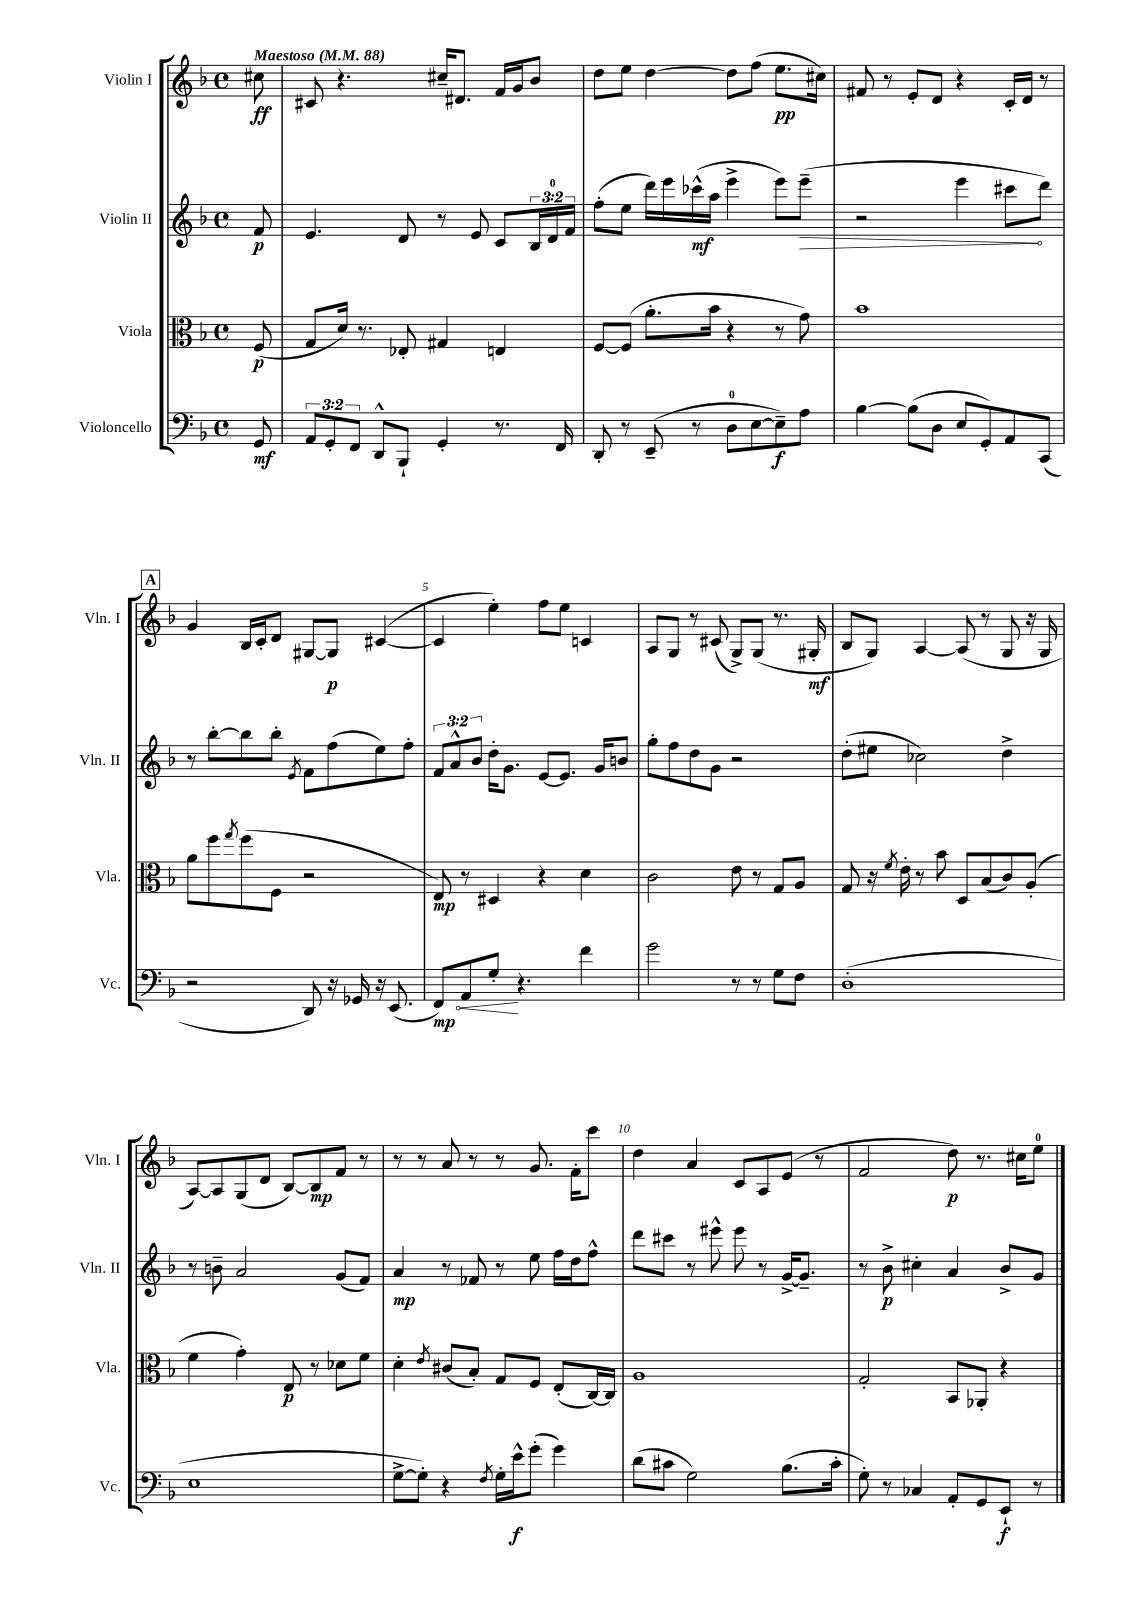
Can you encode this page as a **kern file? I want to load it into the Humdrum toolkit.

**kern	**dynam	**kern	**dynam	**kern	**dynam	**kern	**dynam
*part4	*part4	*part3	*part3	*part2	*part2	*part1	*part1
*staff4	*staff4	*staff3	*staff3	*staff2	*staff2	*staff1	*staff1
*I"Violoncello	*	*I"Viola	*	*I"Violin II	*	*I"Violin I	*
*I'Vc.	*	*I'Vla.	*	*I'Vln. II	*	*I'Vln. I	*
*clefF4	*	*clefC3	*	*clefG2	*	*clefG2	*
*k[b-]	*	*k[b-]	*	*k[b-]	*	*k[b-]	*
*M4/4	*	*M4/4	*	*M4/4	*	*M4/4	*
*met(c)	*	*met(c)	*	*met(c)	*	*met(c)	*
*MM88	*	*MM88	*	*MM88	*	*MM88	*
=	=	=	=	=	=	=	=
!	!	!	!	!	!	!LO:TX:a:B:t=Maestoso	!
8GG/	mf	(8F/	p	8f/	p	8cc#X\	ff
=1	=1	=1	=1	=1	=1	=1	=1
12AA/L	.	8G/L	.	4.e/	.	8c#X/	.
12GG'/	.	.	.	.	.	.	.
.	.	16d/Jk)	.	.	.	4.r	.
12FF/J	.	.	.	.	.	.	.
.	.	8.r	.	.	.	.	.
8DD^^/L	.	.	.	.	.	.	.
8BBB-`/J	.	8E-X'/	.	8d/	.	.	.
4GG'/	.	4G#X/	.	8r	.	16cc#X~/KL	.
.	.	.	.	.	.	8.d#X/J	.
.	.	.	.	8e/	.	.	.
8.r	.	4En/	.	8c/L	.	16f/LL	.
.	.	.	.	.	.	16g/J	.
.	.	.	.	24B-/L	.	8b-/J	.
.	.	.	.	24d/	.	.	.
16FF/	.	.	.	.	.	.	.
.	.	.	.	24f/JJ	.	.	.
=2	=2	=2	=2	=2	=2	=2	=2
8DD'/	.	[8F/L	.	(8ff'\L	.	8dd\L	.
8r	.	(8F/J]	.	8ee\J	.	8ee\J	.
(8EE~/	.	8.a'\L	.	16ddd\LL)	.	[4dd\	.
.	.	.	.	16eee\	.	.	.
8r	.	.	.	(16ccc-X^^\	mf	.	.
.	.	16b-\Jk	.	16aa\JJ	.	.	.
8D\L	.	4r	.	4eee^\	.	8dd\L]	.
[8E\	.	.	.	.	.	(8ff\J	.
8E~\])	f	8r	.	8eee\L)	.	8.ee\L	pp
!	!	!	!	!	!LO:HP:b	!	!
8A\J	.	8g\)	.	(8eee~\J	>	.	.
.	.	.	.	.	.	16cc#X\Jk)	.
=3	=3	=3	=3	=3	=3	=3	=3
[4B-\	.	1b-	.	2r	.	8f#X/	.
.	.	.	.	.	.	8r	.
(8B-\L]	.	.	.	.	.	8e'/L	.
8D\J	.	.	.	.	.	8d/J	.
8E/L	.	.	.	4eee\	.	4r	.
8GG'/)	.	.	.	.	.	.	.
8AA/	.	.	.	8ccc#X\L	.	16c'/LL	.
.	.	.	.	.	.	16d/JJ	.
(8CC/J	.	.	.	8ddd\J)	]	8r	.
!!LO:LB:g=z
!!LO:REH:place=s1:t=A
=4	=4	=4	=4	=4	=4	=4	=4
2r	.	8a\L	.	8r	.	4g/	.
.	.	8ff\	.	[8bb-'\L	.	.	.
.	.	8qgg/	.	.	.	.	.
.	.	(8ff\	.	8bb-\]	.	16B-/LL	.
.	.	.	.	.	.	16c'/J	.
.	.	8F\J	.	8bb-'\J	.	8d/J	.
.	.	.	.	8qe/	.	.	.
8DD/)	.	2r	.	8f\L	.	[8G#X/L	.
16r	.	.	.	(8ff\	.	8G#/J]	p
16GG-X/	.	.	.	.	.	.	.
16r	.	.	.	8ee\)	.	([4c#X/	.
(8.EE/	.	.	.	.	.	.	.
.	.	.	.	8ff'\J	.	.	.
=5	=5	=5	=5	=5	=5	=5	=5
!	!LO:HP:b	!	!	!	!	!	!
8FF/L)	< mp	8E/)	mp	12f/L	.	4c#/]	.
.	.	.	.	12a^^/	.	.	.
8AA/	.	8r	.	.	.	.	.
.	.	.	.	12b-/J	.	.	.
8G'/J	.	4D#X/	.	16dd'\KL	.	4ee'\)	.
.	.	.	.	8.g\J	.	.	.
4.r	[	.	.	.	.	.	.
.	.	4r	.	[8e/L	.	8ff\L	.
.	.	.	.	8.e/J]	.	8ee\J	.
4f\	.	4d\	.	.	.	4cn/	.
.	.	.	.	16g/KL	.	.	.
.	.	.	.	8bn/J	.	.	.
=6	=6	=6	=6	=6	=6	=6	=6
2g\	.	2c\	.	8gg'\L	.	8A/L	.
.	.	.	.	8ff\	.	8G/J	.
.	.	.	.	8dd\	.	8r	.
.	.	.	.	8g\J	.	(8c#X/	.
8r	.	8e\	.	2r	.	8G^/L)	.
8r	.	8r	.	.	.	(8G/J	.
8G\L	.	8G/L	.	.	.	8.r	.
8F\J	.	8A/J	.	.	.	.	.
.	.	.	.	.	.	16G#X'/	mf
=7	=7	=7	=7	=7	=7	=7	=7
(1D'	.	8G/	.	(8dd'\L	.	8B-/L	.
.	.	16r	.	8ee#X\J	.	8G/J)	.
.	.	8qf/	.	.	.	.	.
.	.	16e'\	.	.	.	.	.
.	.	8r	.	2cc-X\)	.	[4A/	.
.	.	8b-\	.	.	.	.	.
.	.	8D/L	.	.	.	(8A/]	.
.	.	(8B-/	.	.	.	8r	.
.	.	8c/)	.	4dd^\	.	8G/	.
.	.	(8A'/J	.	.	.	16r	.
.	.	.	.	.	.	16G/	.
!!LO:LB:g=z
=8	=8	=8	=8	=8	=8	=8	=8
1E	.	4f\	.	8r	.	[8A/L)	.
.	.	.	.	8bn~\	.	8A/]	.
.	.	4g'\)	.	2a/	.	(8G/	.
.	.	.	.	.	.	8d/J	.
.	.	8E/	p	.	.	[8B-/L)	.
.	.	8r	.	.	.	8B-/]	mp
.	.	8d-X\L	.	(8g/L	.	8f/J	.
.	.	8f\J	.	8f/J)	.	8r	.
=9	=9	=9	=9	=9	=9	=9	=9
[8G^\L	.	4d'\	.	4a/	mp	8r	.
8G'\J])	.	.	.	.	.	8r	.
.	.	8qe/	.	.	.	.	.
4r	.	(8c#X/L	.	8r	.	8a/	.
.	.	8B-'/J)	.	8f-X/	.	8r	.
8qF/	.	.	.	.	.	.	.
16G'\LL	.	8G/L	.	8r	.	8r	.
16e^^\J	f	.	.	.	.	.	.
(8g'\J	.	8F/J	.	8ee\	.	8.g/	.
4g\)	.	(8E'/L	.	16ff\LL	.	.	.
.	.	.	.	16dd\J	.	16f'\KL	.
.	.	[16C/L)	.	8ff^^\J	.	8ccc\J	.
.	.	16C/JJ]	.	.	.	.	.
=10	=10	=10	=10	=10	=10	=10	=10
(8d\L	.	1A	.	8ddd\L	.	4dd\	.
8c#X\J	.	.	.	8ccc#X\J	.	.	.
2G\)	.	.	.	8r	.	4a/	.
.	.	.	.	8eee#X^^\	.	.	.
.	.	.	.	8eee#\	.	8c/L	.
.	.	.	.	8r	.	8A/	.
(8.B-\L	.	.	.	[16g^/KL	.	(8e/J	.
.	.	.	.	8.g~/J]	.	.	.
.	.	.	.	.	.	8r	.
16c#'\Jk	.	.	.	.	.	.	.
=11	=11	=11	=11	=11	=11	=11	=11
8G'\)	.	2G'/	.	8r	.	2f/	.
8r	.	.	.	8b-^\	p	.	.
4C-X/	.	.	.	4cc#X'\	.	.	.
8AA'/L	.	8BB-/L	.	4a/	.	8dd\)	p
8GG/	.	8AA-X'/J	.	.	.	8.r	.
8EE`/J	f	4r	.	8b-^/L	.	.	.
.	.	.	.	.	.	16cc#X\KL	.
8r	.	.	.	8g/J	.	8ee\J	.
==	==	==	==	==	==	==	==
*-	*-	*-	*-	*-	*-	*-	*-
